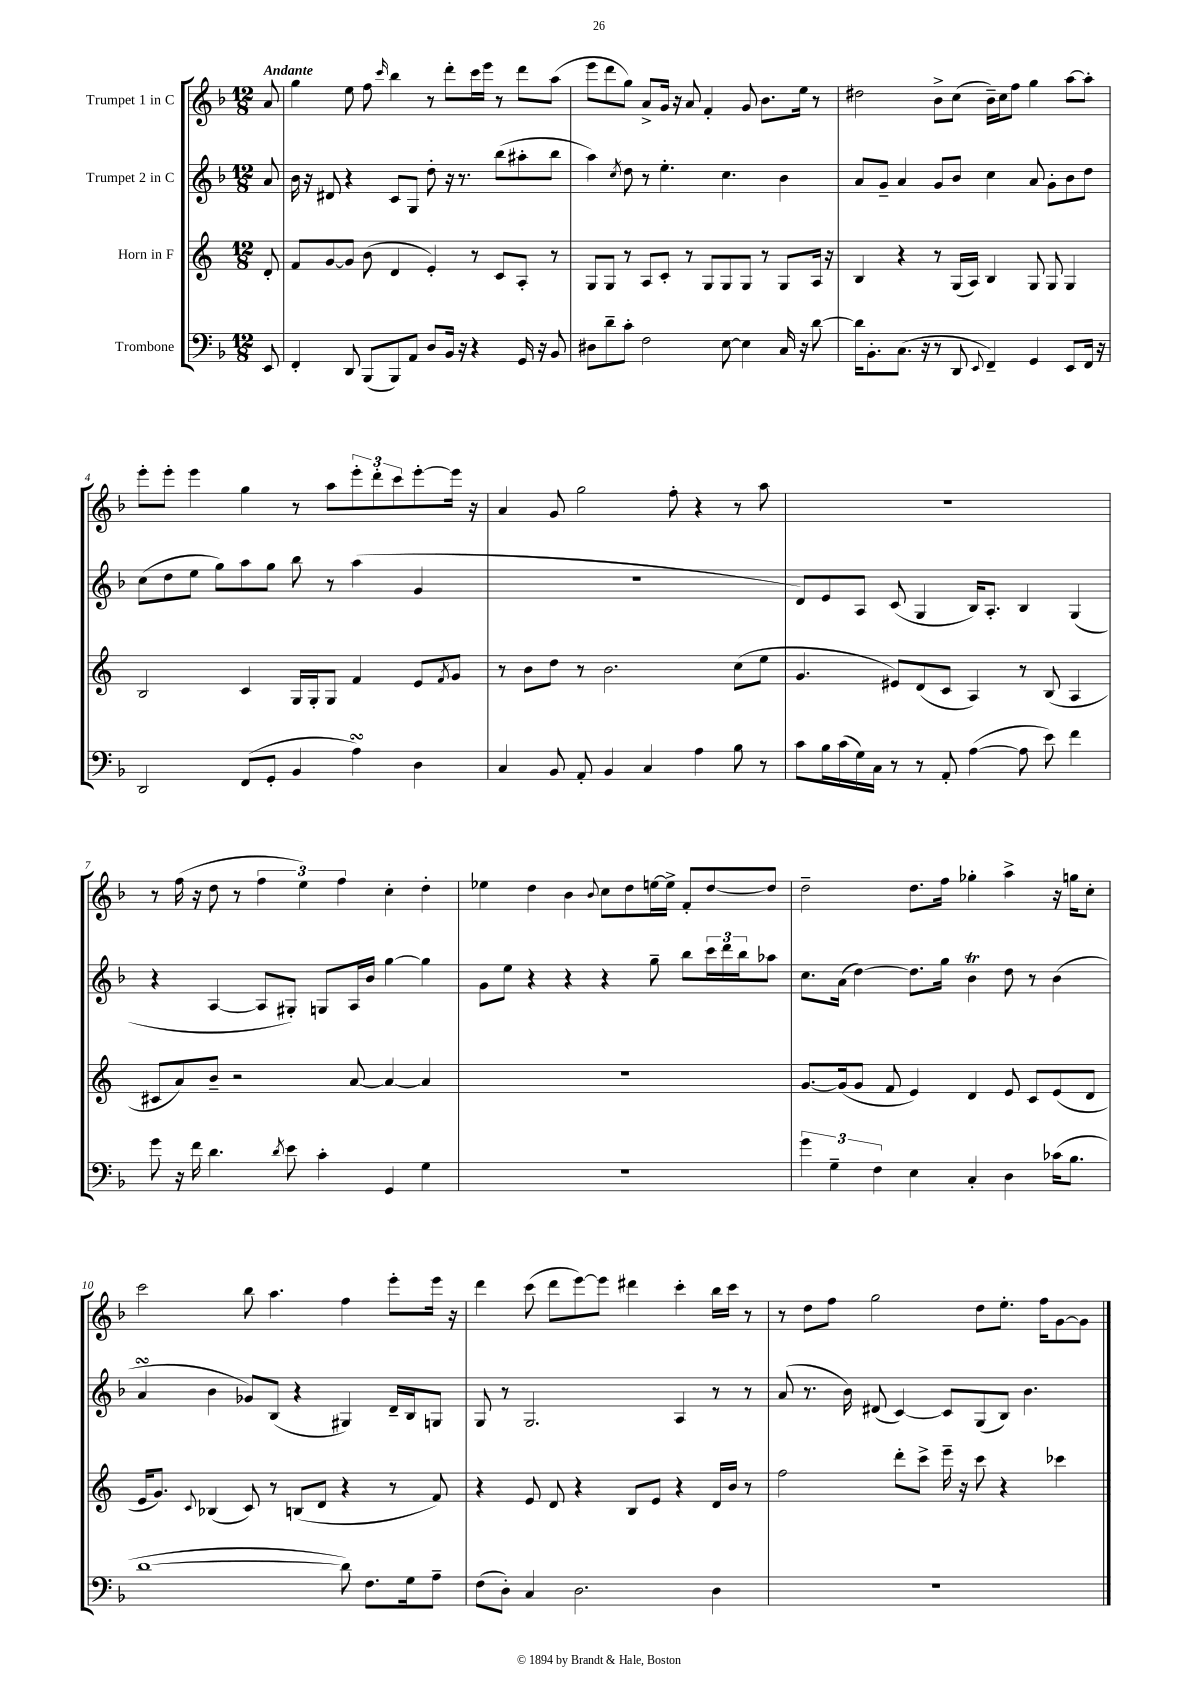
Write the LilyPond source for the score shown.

<<
\new StaffGroup <<
\new Staff = "s0" \with { instrumentName = "Trumpet 1 in C" } {
    \clef treble \key f \major \numericTimeSignature \time 12/8 \partial 8 \tempo "Andante"
    a'8 |
    g''4 e''8 f''8 \grace { c'''16 } bes''4 r8 d'''8-. c'''16 e'''16 r8 d'''8 a''8( |
    e'''8 d'''8 g''8) a'8-> g'16 r16 a'8 f'4-. g'8 bes'8. e''16 r8 |
    dis''2 bes'8-> c''8( bes'16--) c''16 f''8 g''4 a''8~ a''8-. |
    e'''8-. e'''8-. e'''4 g''4 r8 a''8 \tuplet 3/2 { e'''8-. d'''8-. c'''8 } e'''8~-. e'''16 r16 |
    a'4 g'8 g''2 f''8-. r4 r8 a''8 |
    R1. |
    r8 f''16( r16 d''8 r8 \tuplet 3/2 { f''4 e''4) f''4 } c''4-. d''4-. |
    ees''4 d''4 bes'4 \appoggiatura { bes'8 } c''8 d''8 e''16~ e''16-> f'8-. d''8~ d''8 |
    d''2-- d''8. f''16 ges''4-. a''4-> r16 g''16 c''8-. |
    c'''2 bes''8 a''4. f''4 e'''8-. e'''16 r16 |
    d'''4 c'''8( d'''8 e'''8~) e'''8 dis'''4 c'''4-. bes''16 c'''16 r8 |
    r8 d''8 f''8 g''2 d''8 e''8.-. f''16 g'8~ g'8 \bar "|." |
}
\new Staff = "s1" \with { instrumentName = "Trumpet 2 in C" } {
    \clef treble \key f \major \numericTimeSignature \time 12/8 \partial 8
    a'8 |
    bes'16 r16 dis'8 r4 c'8 g8 d''8-. r16 r8. bes''8( ais''8-. bes''8 |
    a''4) \acciaccatura { c''8 } d''8 r8 e''4.-. c''4. bes'4 |
    a'8 g'8-- a'4 g'8 bes'8 c''4 a'8 g'8-. bes'8 d''8 |
    c''8( d''8 e''8 g''8) a''8 g''8 bes''8 r8 a''4( g'4 |
    R1. |
    d'8) e'8 a8 c'8( g4 bes16) a8.-. bes4 g4( |
    r4 a4~ a8 gis8-.) g8 a16 bes'16 g''4~ g''4 |
    g'8 e''8 r4 r4 r4 g''8-- bes''8 \tuplet 3/2 { c'''16 d'''16 bes''16 } aes''8 |
    c''8. a'16( d''4~) d''8. g''16 bes'4\trill d''8 r8 bes'4( |
    a'4\turn bes'4 ges'8) bes8( r4 gis4) d'16-- bes16 g8 |
    g8 r8 g2. a4 r8 r8 |
    a'8( r8. bes'16) dis'8( c'4~) c'8 g8( bes8) bes'4. \bar "|." |
}
\new Staff = "s2" \with { instrumentName = "Horn in F" } {
    \clef treble \key c \major \numericTimeSignature \time 12/8 \partial 8
    d'8-. |
    f'8 g'8~ g'8 b'8( d'4 e'4-.) r8 c'8 a8-. r8 |
    g8 g8 r8 a8 c'8-. r8 g8 g8 g8 r8 g8 a16 r16 |
    b4 r4 r8 g16( a16) b4 g8 g8 g4 |
    b2 c'4 g16 g16-. g8 f'4 e'8 \acciaccatura { f'8 } g'8 |
    r8 b'8 d''8 r8 b'2. c''8( e''8 |
    g'4. eis'8) d'8( c'8 a4) r8 b8( a4 |
    cis'8 a'8) b'8-- r2 a'8~ a'4~ a'4 |
    R1. |
    g'8.~ g'16( g'8 f'8 e'4) d'4 e'8 c'8 e'8( d'8 |
    e'16 g'8.) \appoggiatura { c'8 } bes4( c'8) r8 b8( d'8 r4 r8 f'8) |
    r4 e'8 d'8 r4 b8 e'8 r4 d'16 b'16 r8 |
    f''2 d'''8-. c'''8-> e'''16-- r16 c'''8 r4 ces'''4 \bar "|." |
}
\new Staff = "s3" \with { instrumentName = "Trombone" } {
    \clef bass \key f \major \numericTimeSignature \time 12/8 \partial 8
    e,8 |
    f,4-. d,8 bes,,8( bes,,8) a,8 d8 bes,16 r16 r4 g,16 r16 bes,8 |
    dis8 d'8-- c'8-. f2 e8~ e4 c16 r16 d'8~ |
    d'16 bes,8.-. c8.( r16 r8 d,8 \appoggiatura { e,8 } f,4--) g,4 e,8 f,16 r16 |
    d,2 f,8( g,8-. bes,4 a4\turn) d4 |
    c4 bes,8 a,8-. bes,4 c4 a4 bes8 r8 |
    c'8 bes16 c'16( g16) c16 r8 r8 a,8-. a4~( a8 e'8) f'4 |
    g'8 r16 f'16 d'4. \acciaccatura { d'8 } e'8 c'4-. g,4 g4 |
    R1. |
    \tuplet 3/2 { g'4 g4-- f4 } e4 c4-. d4 ces'16( bes8. |
    d'1~ d'8) f8. g16 a8-- |
    f8( d8-.) c4 d2. d4 |
    R1. \bar "|." |
}
>>
>>
